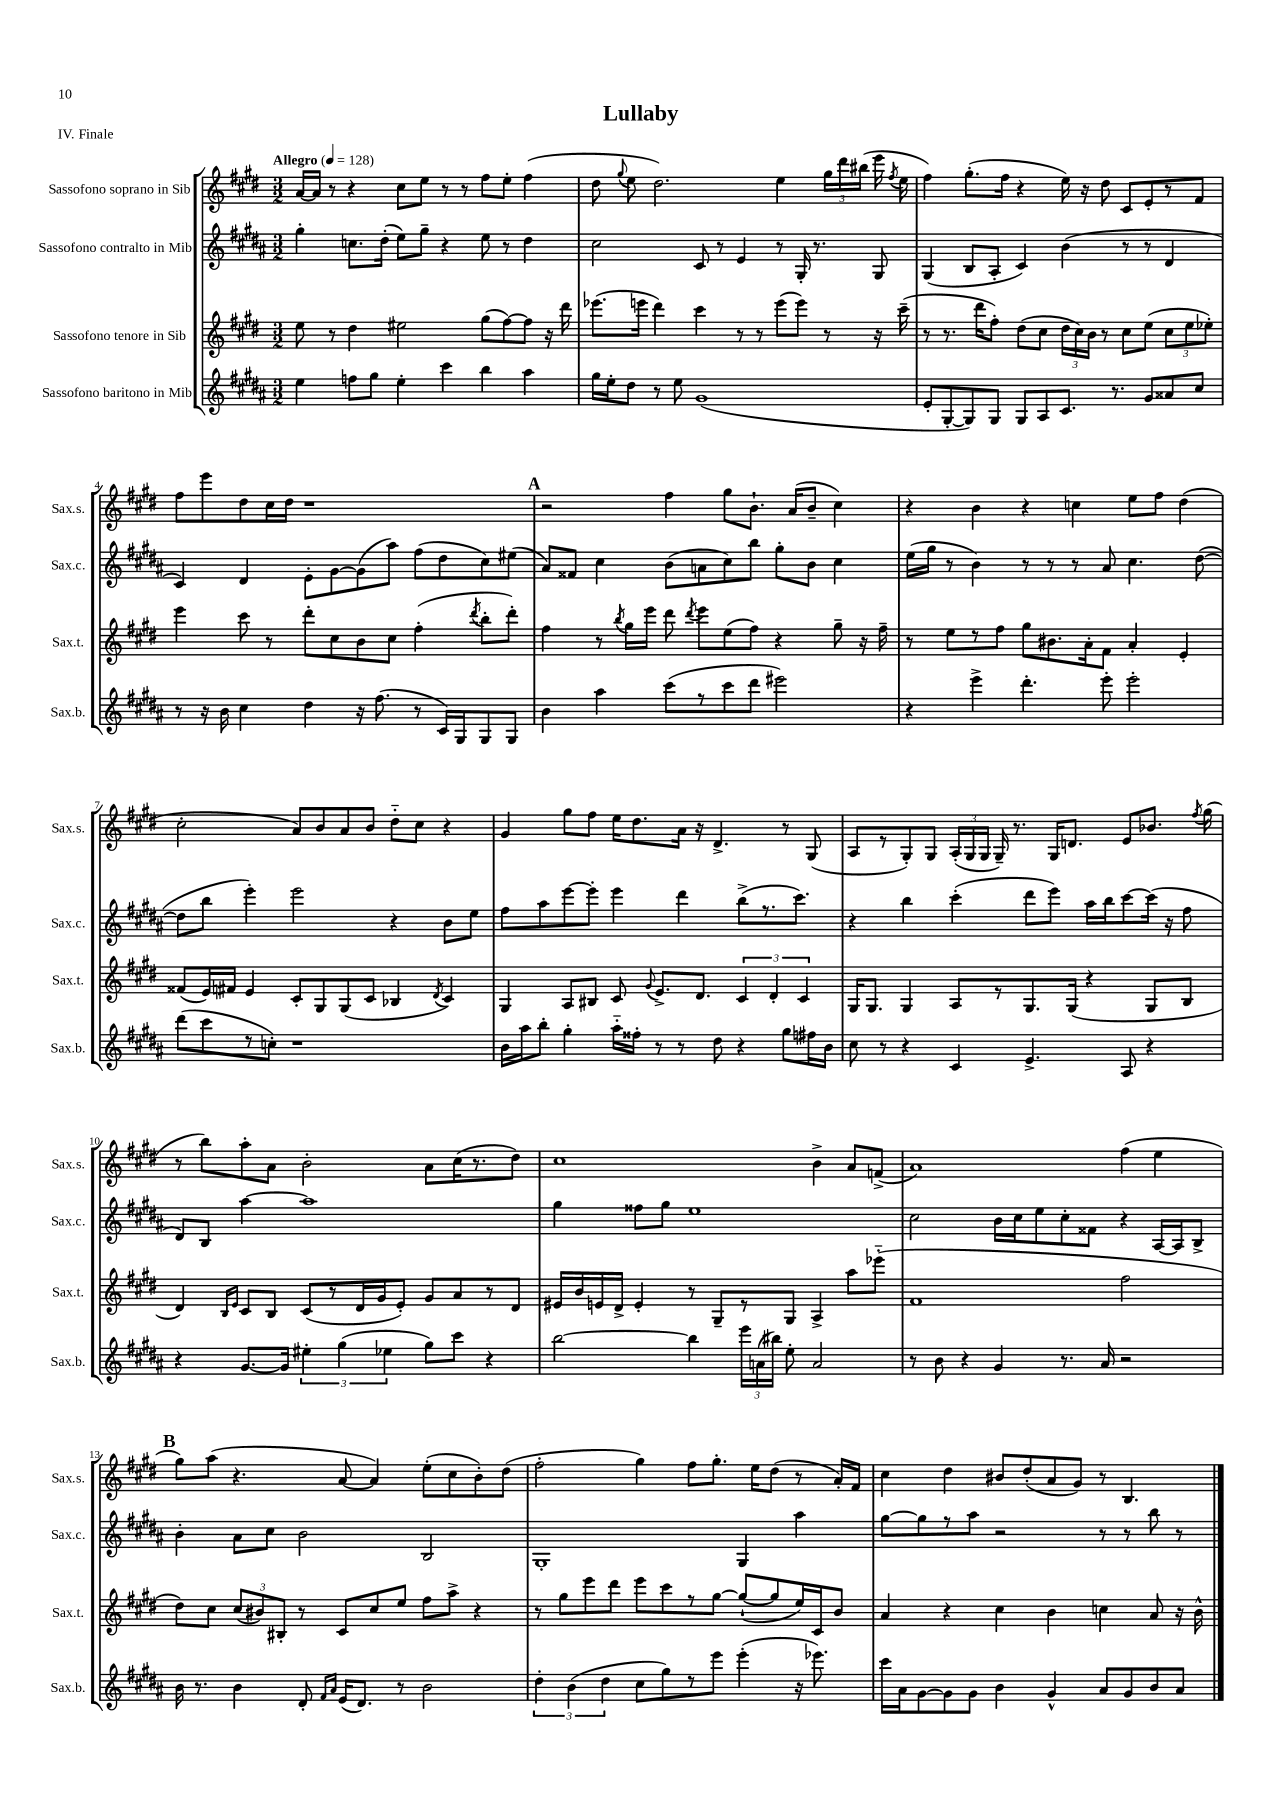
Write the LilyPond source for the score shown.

\header { title = "Lullaby" piece = "IV. Finale" }
<<
\new StaffGroup <<
\new Staff = "s0" \with { instrumentName = "Sassofono soprano in Sib" shortInstrumentName = "Sax.s." } {
    \clef treble \key e \major \numericTimeSignature \time 3/2 \tempo "Allegro" 4 = 128
    \autoBeamOff a'16[~ a'16] r8 r4 cis''8[ e''8] r8 r8 fis''8[ e''8]-. fis''4( |
    dis''8 \appoggiatura { gis''8 } e''8 dis''2.) e''4 \tuplet 3/2 { gis''16[ dis'''16 bis''16]( } e'''16 \acciaccatura { fis''8 } e''16 |
    fis''4) gis''8.[-.( fis''16] r4 e''16) r16 dis''8 cis'8[ e'8-. r8 fis'8] |
    fis''8[ e'''8 dis''8 cis''16 dis''16] r1 |
    \mark \markup { \bold "A" } r2 fis''4 gis''8[ b'8.]-! a'16[( b'8]-- cis''4) |
    r4 b'4 r4 c''4 e''8[ fis''8] dis''4( |
    cis''2-. a'8[) b'8 a'8 b'8] dis''8[-_ cis''8] r4 |
    gis'4 gis''8[ fis''8] e''16[ dis''8. a'16] r16 dis'4.-> r8 gis8( |
    a8[ r8 gis8-.) gis8] \tuplet 3/2 { a16[-.( gis16 gis16] } gis16--) r8. gis16[ d'8.] e'8[ bes'8.] \acciaccatura { fis''8 } gis''16( |
    r8 b''8[) a''8-. a'8] b'2-. a'8[ cis''16( r8. dis''8]) |
    cis''1 b'4-> a'8[ f'8]->( |
    a'1) fis''4( e''4 |
    \mark \markup { \bold "B" } gis''8[) a''8]( r4. a'8~ a'4) e''8[-.( cis''8 b'8-.) dis''8]( |
    fis''2-. gis''4) fis''8[ gis''8.]-. e''16[ dis''8]( r8 a'16[-.) fis'16] |
    cis''4 dis''4 bis'8[ dis''8-.( a'8 gis'8]) r8 b4. \bar "|." |
}
\new Staff = "s1" \with { instrumentName = "Sassofono contralto in Mib" shortInstrumentName = "Sax.c." } {
    \clef treble \key b \major \numericTimeSignature \time 3/2
    \autoBeamOff gis''4-. c''8.[ dis''16]-.( e''8[) gis''8]-- r4 e''8 r8 dis''4 |
    cis''2 cis'8 r8 e'4 r8 gis16-. r8. gis8 |
    gis4( b8[ ais8]-. cis'4) b'4( r8 r8 dis'4 |
    cis'4) dis'4 e'8[-. gis'8~ gis'8( ais''8]) fis''8[( dis''8 cis''8) eis''8]( |
    \mark \markup { \bold "A" } ais'8[) fisis'8] cis''4 b'8[( a'8 cis''8) b''8] gis''8[-. b'8] cis''4 |
    e''16[( gis''16] r8 b'4) r8 r8 r8 ais'8 cis''4. dis''8~( |
    dis''8[ b''8] e'''4-.) e'''2 r4 b'8[ e''8] |
    fis''8[ ais''8 e'''8~ e'''8]-. e'''4 dis'''4 b''8[->( r8. cis'''8.]) |
    r4 b''4 cis'''4-.( dis'''8[ e'''8]) ais''16[ b''16 cis'''8~ cis'''16]( r16 fis''8 |
    dis'8[) b8] ais''4~ ais''1 |
    gis''4 fisis''8[ gis''8] e''1 |
    cis''2 b'16[ cis''16 e''8 cis''8-. fisis'8] r4 ais16[~ ais16 b8]-> |
    \mark \markup { \bold "B" } b'4-. ais'8[ cis''8] b'2 b2 |
    gis1-. gis4 ais''4 |
    gis''8[~ gis''8 r8 ais''8] r2 r8 r8 b''8 r8 \bar "|." |
}
\new Staff = "s2" \with { instrumentName = "Sassofono tenore in Sib" shortInstrumentName = "Sax.t." } {
    \clef treble \key e \major \numericTimeSignature \time 3/2
    \autoBeamOff e''8 r8 dis''4 eis''2 gis''8[( fis''8~) fis''8] r16 dis'''16 |
    ees'''8.[( e'''16] dis'''4) cis'''4 r8 r8 e'''8[( e'''8]) r8 r16 cis'''16--( |
    r8 r8. dis'''16[ fis''8]-.) dis''8[( cis''8] \tuplet 3/2 { dis''16[ cis''16) b'16] } r8 cis''8[ e''8]( \tuplet 3/2 { cis''8[ e''8 ees''8]-.) } |
    e'''4 cis'''8 r8 dis'''8[-. cis''8 b'8 cis''8] fis''4-.( \acciaccatura { dis'''8 } b''8[-. dis'''8]-.) |
    \mark \markup { \bold "A" } fis''4 r8 \acciaccatura { b''8 } gis''16[ e'''16] dis'''8 \acciaccatura { dis'''8 } e'''8[ e''8( fis''8]) r4 gis''8-- r16 fis''16-- |
    r8 e''8[ r8 fis''8] gis''8[ bis'8. a'16-. fis'8] a'4-. e'4-. |
    fisis'8[( e'16) fis'16] e'4 cis'8[-. gis8 gis8( cis'8] bes4 \acciaccatura { dis'8 } cis'4) |
    gis4 a8[ bis8] cis'8 \appoggiatura { gis'8 } e'8.[-> dis'8.] \tuplet 3/2 { cis'4 dis'4-. cis'4 } |
    gis16[ gis8.] gis4 a8[ r8 gis8. gis16]( r4 gis8[ b8] |
    dis'4) \grace { b16[ e'16] } cis'8[ b8] cis'8[( r8 dis'16 gis'16 e'8]-.) gis'8[ a'8 r8 dis'8] |
    eis'16[ b'16 e'16 dis'16]-> e'4-. r8 gis8[-- r8 gis8] a4-> a''8[ ees'''8]-_( |
    fis'1 fis''2 |
    \mark \markup { \bold "B" } dis''8[) cis''8] \tuplet 3/2 { cis''8[( bis'8) bis8]-. } r8 cis'8[ cis''8 e''8] fis''8[ a''8]-> r4 |
    r8 gis''8[ e'''8 dis'''8] e'''8[ cis'''8 r8 gis''8]~ gis''8[~-!( gis''8 e''16) cis'16 b'8] |
    a'4 r4 cis''4 b'4 c''4 a'8 r16 b'16-^ \bar "|." |
}
\new Staff = "s3" \with { instrumentName = "Sassofono baritono in Mib" shortInstrumentName = "Sax.b." } {
    \clef treble \key b \major \numericTimeSignature \time 3/2
    \autoBeamOff e''4 f''8[ gis''8] e''4-. cis'''4 b''4 ais''4 |
    gis''16[ e''16-. dis''8] r8 e''8 gis'1( |
    e'8[-. gis8~-. gis8) gis8] gis8[ ais8 cis'8.] r8. gis'8[ aisis'8 cis''8] |
    r8 r16 b'16 cis''4 dis''4 r16 fis''8.( r8 cis'16[) gis16 gis8 gis8] |
    \mark \markup { \bold "A" } b'4 ais''4 cis'''8[( r8 cis'''8 dis'''8] eis'''2) |
    r4 e'''4-> dis'''4.-. e'''8-. e'''2-. |
    dis'''8[( cis'''8 r8 c''8]-.) r1 |
    b'16[ ais''16 b''8]-. gis''4-. ais''16[-_ fisis''16]-. r8 r8 dis''8 r4 gis''8[ fis''16 b'16] |
    cis''8 r8 r4 cis'4 e'4.-> ais8 r4 |
    r4 gis'8.[~ gis'16] \tuplet 3/2 { eis''4-. gis''4( ees''4 } gis''8[) cis'''8] r4 |
    b''2~ b''4 \tuplet 3/2 { e'''16[ a'16( bis''16]) } e''8-. a'2 |
    r8 b'8 r4 gis'4 r8. ais'16 r2 |
    \mark \markup { \bold "B" } b'16 r8. b'4 dis'8-. \grace { fis'16[ ais'16] } e'16[( dis'8.]) r8 b'2 |
    \tuplet 3/2 { dis''4-. b'4( dis''4 } cis''8[ gis''8) r8 e'''8] e'''4-.( r16 ees'''8.) |
    cis'''16[ ais'16 gis'8~ gis'8 gis'8] b'4 gis'4-^ ais'8[ gis'8 b'8 ais'8] \bar "|." |
}
>>
>>
